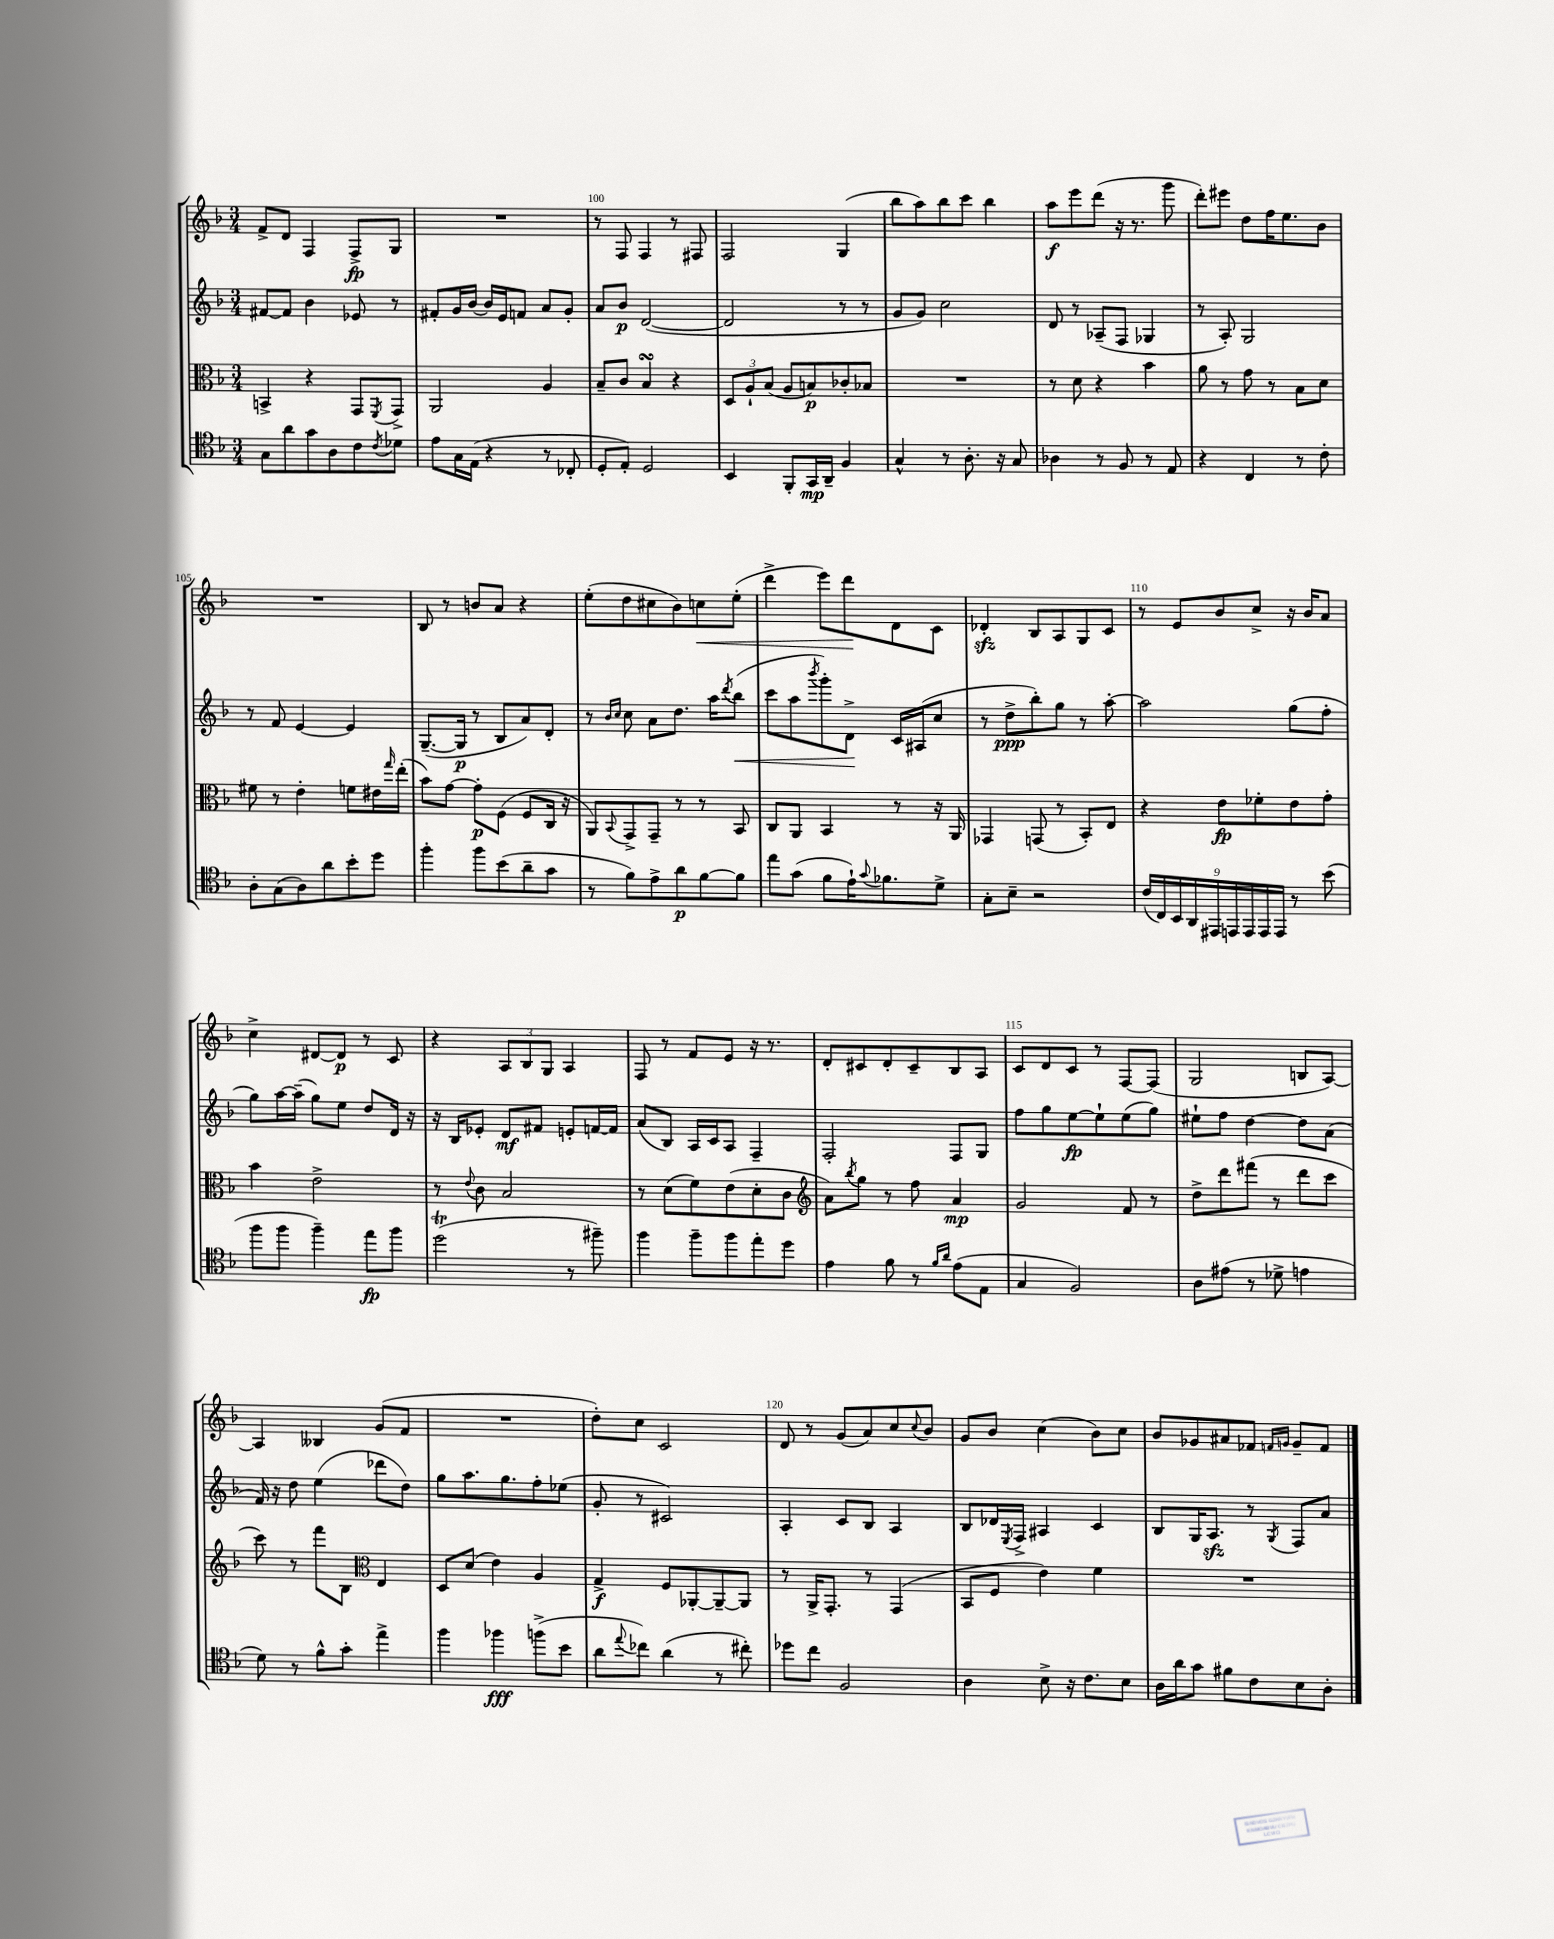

**kern	**dynam	**kern	**dynam	**kern	**dynam	**kern	**dynam
*part4	*part4	*part3	*part3	*part2	*part2	*part1	*part1
*staff4	*staff4	*staff3	*staff3	*staff2	*staff2	*staff1	*staff1
*clefC4	*	*clefC3	*	*clefG2	*	*clefG2	*
*k[b-]	*	*k[b-]	*	*k[b-]	*	*k[b-]	*
*M3/4	*	*M3/4	*	*M3/4	*	*M3/4	*
=98	=98	=98	=98	=98	=98	=98	=98
8G\L	.	4BBn^/	.	[8f#X/L	.	8f^/L	.
8a\	.	.	.	8f#/J]	.	8d/J	.
8g\	.	4r	.	4b-\	.	4F/	.
8A\	.	.	.	.	.	.	.
8c\	.	8GG/L	.	8e-X/	.	8F^/L	fp
8qc/	.	8qFF/	.	.	.	.	.
8d-X\J	.	8GG^/J	.	8r	.	8G/J	.
=99	=99	=99	=99	=99	=99	=99	=99
8e\L	.	2AA/	.	8f#X'/L	.	2.r	.
16G\L	.	.	.	16g/L	.	.	.
(16E\JJ	.	.	.	[16b-/JJ	.	.	.
4r	.	.	.	16b-/LL]	.	.	.
.	.	.	.	16e/J	.	.	.
.	.	.	.	8fn/J	.	.	.
8r	.	4A/	.	8a/L	.	.	.
8C-X'/	.	.	.	8g'/J	.	.	.
=100	=100	=100	=100	=100	=100	=100	=100
8D'/L	.	8B-~/L	.	8a/L	.	8r	.
8E'/J)	.	8c/J	.	8b-/J	p	8F/	.
2D/	.	4B-sSSs/	.	([2d/	.	4F/	.
.	.	4r	.	.	.	8r	.
.	.	.	.	.	.	8F#X/	.
=101	=101	=101	=101	=101	=101	=101	=101
4BB-/	.	12D/L	.	2d/]	.	2F/	.
.	.	12A`/	.	.	.	.	.
.	.	(12B-/J	.	.	.	.	.
8FF'/L	.	8A/L	.	.	.	.	.
16GG/L	mp	8Bn/)	p	.	.	.	.
16AA~/JJ	.	.	.	.	.	.	.
4F/	.	8c-X'/	.	8r	.	(4G/	.
.	.	8B-X/J	.	8r	.	.	.
=102	=102	=102	=102	=102	=102	=102	=102
4G^^/	.	2.r	.	8g/L	.	8bb-\L	.
.	.	.	.	8g/J)	.	8aa\)	.
8r	.	.	.	2cc\	.	8bb-\	.
8.A'\	.	.	.	.	.	8ccc\J	.
.	.	.	.	.	.	4bb-\	.
16r	.	.	.	.	.	.	.
8G/	.	.	.	.	.	.	.
=103	=103	=103	=103	=103	=103	=103	=103
4A-X\	.	8r	.	8d/	.	8aa\L	f
.	.	8d\	.	8r	.	8eee\	.
8r	.	4r	.	(8A-X~/L	.	(8ddd\J	.
8F/	.	.	.	8F/J	.	16r	.
.	.	.	.	.	.	8.r	.
8r	.	4b-\	.	4G-X/	.	.	.
8E/	.	.	.	.	.	8ggg\	.
=104	=104	=104	=104	=104	=104	=104	=104
4r	.	8a\	.	8r	.	8ddd'\L)	.
.	.	8r	.	8A'/)	.	8eee#X\J	.
4C/	.	8g\	.	2G/	.	8dd\L	.
.	.	8r	.	.	.	16ff\K	.
.	.	.	.	.	.	8.ee\	.
8r	.	8B-\L	.	.	.	.	.
8c'\	.	8d\J	.	.	.	8b-\J	.
!!LO:LB:g=z
=105	=105	=105	=105	=105	=105	=105	=105
8A'\L	.	8f#X\	.	8r	.	2.r	.
(8G\	.	8r	.	8f/	.	.	.
8A\)	.	4e'\	.	[4e/	.	.	.
8a\	.	.	.	.	.	.	.
8b-'\	.	8fn\L	.	4e/]	.	.	.
8dd\J	.	16e#X\L	.	.	.	.	.
.	.	16qqgg/	.	.	.	.	.
.	.	(16ee'\JJ	.	.	.	.	.
=106	=106	=106	=106	=106	=106	=106	=106
4ff'\	.	8b-\L)	.	([8.G~/L	.	8B-/	.
.	.	[8g\J	.	.	.	8r	.
.	.	.	.	16G/Jk]	p	.	.
8ff\L	.	8g'\L]	p	8r	.	8bn/L	.
(8b-\	.	(8F\J	.	8B-/L	.	8a/J	.
8a~\	.	8F/L	.	8a/)	.	4r	.
8g\J	.	16C/Jk	.	8d'/J	.	.	.
.	.	16r	.	.	.	.	.
=107	=107	=107	=107	=107	=107	=107	=107
8r	.	8AA/L)	.	8r	.	(8ee'\L	.
.	.	.	.	16qqb-/LL	.	.	.
.	.	8qqBB-/	.	16qqcc/JJ	.	.	.
8f\L)	.	8GG^/	.	8cc\	.	8dd\	.
8e^\	.	8GG~/J	.	8a\L	.	8cc#X\	.
8a\	p	8r	.	8.dd\J	.	8b-\)	.
!	!	!	!	!	!	!	!LO:HP:b
[8f\	.	8r	.	.	.	8ccn\	<
.	.	.	.	16aa\KL	.	.	.
.	.	.	.	8qddd/	.	.	.
!	!	!	!	!	!LO:HP:b	!	!
8f\J]	.	8BB-/	.	(8bb-\J	<	(8ee'\J	.
=108	=108	=108	=108	=108	=108	=108	=108
8ee\L	.	8C/L	.	8ccc\L	.	4ddd^\	.
(8g\J	.	8AA/J	.	8aa\	.	.	.
.	.	.	.	8qbbb-/	.	.	.
8f\L	.	4BB-/	.	8ggg'\)	.	8eee\L)	.
16e`\K)	.	.	.	8d^\J	.	8ddd\	.
8qqg/	.	.	.	.	.	.	.
8.f-X\	.	.	.	.	.	.	.
.	.	8r	.	16c/LL	[	8d\	[
.	.	.	.	(16A#X/J	.	.	.
8d^\J	.	16r	.	8cc/J	.	8c\J	.
.	.	16AA/	.	.	.	.	.
=109	=109	=109	=109	=109	=109	=109	=109
8G'\L	.	4GG-X/	.	8r	.	4d-Xzz'/	.
8B-~\J	.	.	.	8dd^\L	ppp	.	.
2r	.	(8GGn/	.	8bb-'\)	.	8B-/L	.
.	.	8r	.	8gg\J	.	8A/	.
.	.	8BB-'/L)	.	8r	.	8G/	.
.	.	8E/J	.	[8aa'\	.	8c/J	.
=110	=110	=110	=110	=110	=110	=110	=110
(18c/LL	.	4r	.	2aa\]	.	8r	.
18C/)	.	.	.	.	.	.	.
18BB-/	.	.	.	.	.	.	.
.	.	.	.	.	.	8e/L	.
18AA/	.	.	.	.	.	.	.
18EE#X/	.	.	.	.	.	.	.
.	.	8e\L	fp	.	.	8b-/	.
18EEn/	.	.	.	.	.	.	.
18EE/	.	.	.	.	.	.	.
.	.	8f-X'\	.	.	.	8cc^/J	.
18EE/	.	.	.	.	.	.	.
18EE/JJ	.	.	.	.	.	.	.
8r	.	8e\	.	(8gg\L	.	16r	.
.	.	.	.	.	.	16b-/KL	.
(8b-\	.	8g'\J	.	8ff'\J	.	8a/J	.
!!LO:LB:g=z
=111	=111	=111	=111	=111	=111	=111	=111
8ff\L	.	4b-\	.	8gg\L)	.	4cc^\	.
8ff\J	.	.	.	[16aa\L	.	.	.
.	.	.	.	(16aa~\JJ]	.	.	.
4ff~\)	.	2e^\	.	8gg\L)	.	[8d#X/L	.
.	.	.	.	8ee\J	.	8d#/J]	p
8ee\L	fp	.	.	8dd/L	.	8r	.
8ff\J	.	.	.	16d/Jk	.	8c/	.
.	.	.	.	16r	.	.	.
=112	=112	=112	=112	=112	=112	=112	=112
(2ddT\	.	8r	.	16r	.	4r	.
.	.	.	.	16B-/KL	.	.	.
.	.	8qqe/	.	.	.	.	.
.	.	8c\	.	8e-X'/J	.	.	.
.	.	2B-/	.	8d/L	mf	12A/L	.
.	.	.	.	.	.	12B-/	.
.	.	.	.	8f#X/J	.	.	.
.	.	.	.	.	.	12G/J	.
8r	.	.	.	8en'/L	.	4A/	.
8ff#X~\)	.	.	.	[16fn/L	.	.	.
.	.	.	.	16f/JJ]	.	.	.
=113	=113	=113	=113	=113	=113	=113	=113
4ff\	.	8r	.	(8a/L	.	8F/	.
.	.	(8d\L	.	8B-/J)	.	8r	.
8ff~\L	.	8f\)	.	16A/LL	.	8f/L	.
.	.	.	.	16c/J	.	.	.
8ff\	.	(8e\	.	8A/J	.	8e/J	.
8ee'\	.	8d'\	.	4F~/	.	16r	.
.	.	.	.	.	.	8.r	.
8dd\J	.	8c\J	.	.	.	.	.
=114	=114	=114	=114	=114	=114	=114	=114
*	*	*clefG2	*	*	*	*	*
4e\	.	8a\L)	.	2F'/	.	8d'/L	.
.	.	8qbb-/	.	.	.	.	.
.	.	8gg\J	.	.	.	8c#X/	.
8f\	.	8r	.	.	.	8d'/	.
8r	.	8ff\	.	.	.	8c#~/	.
16qqf/LL	.	.	.	.	.	.	.
16qqa/JJ	.	.	.	.	.	.	.
(8e\L	.	4a/	mp	8F/L	.	8B-/	.
8E\J	.	.	.	8G/J	.	8A/J	.
=115	=115	=115	=115	=115	=115	=115	=115
4G/	.	2g/	.	8ff\L	.	8c/L	.
.	.	.	.	8gg\	.	8d/	.
2F/)	.	.	.	[8ee\	fp	8c/J	.
.	.	.	.	8ee`\]	.	8r	.
.	.	8f/	.	(8ee\	.	[8F/L	.
.	.	8r	.	8gg\J)	.	(8F/J]	.
=116	=116	=116	=116	=116	=116	=116	=116
8A\L	.	8dd^\L	.	8ee#X`\L	.	2G/	.
(8e#X\J	.	8ddd\	.	8ff\J	.	.	.
8r	.	(8fff#X\J	.	[4dd\	.	.	.
8d-X^\	.	8r	.	.	.	.	.
4en\	.	8ddd\L	.	8dd\L]	.	8Bn/L	.
.	.	8ccc\J	.	(8a\J	.	[8A/J)	.
!!LO:LB:g=z
=117	=117	=117	=117	=117	=117	=117	=117
8d\)	.	8ccc\)	.	16f/)	.	4A/]	.
.	.	.	.	16r	.	.	.
8r	.	8r	.	8dd\	.	.	.
8f^^\L	.	8fff\L	.	(4ee\	.	4B--X/	.
8g'\J	.	8B-\J	.	.	.	.	.
*	*	*clefC3	*	*	*	*	*
4ee^\	.	4E/	.	8ddd-X\L	.	(8g/L	.
.	.	.	.	8dd\J)	.	8f/J	.
=118	=118	=118	=118	=118	=118	=118	=118
4ff\	.	8D/L	.	8gg\L	.	2.r	.
.	.	(8d/J	.	8.aa\	.	.	.
4ff-X\	fff	4e\)	.	.	.	.	.
.	.	.	.	8.gg\	.	.	.
(8ffn^\L	.	4A/	.	8ff'\	.	.	.
8b-\J	.	.	.	(8ee-X\J	.	.	.
=119	=119	=119	=119	=119	=119	=119	=119
8a\L	.	4G^/	f	8g'/	.	8dd'\L)	.
8qqee/	.	.	.	.	.	.	.
8cc-X\J)	.	.	.	8r	.	8cc\J	.
(4a\	.	8F/L	.	2c#X/)	.	2c/	.
.	.	[8AA-X'/	.	.	.	.	.
8r	.	8AA-~/_	.	.	.	.	.
8cc#X'\)	.	8AA-/J]	.	.	.	.	.
=120	=120	=120	=120	=120	=120	=120	=120
8dd-X\L	.	8r	.	4A'/	.	8d/	.
8cc\J	.	16AA^/KL	.	.	.	8r	.
.	.	8.GG'/J	.	.	.	.	.
2F/	.	.	.	8c/L	.	(8g/L	.
.	.	8r	.	8B-/J	.	8a/)	.
.	.	(4GG/	.	4A/	.	8cc/	.
.	.	.	.	.	.	8qqcc/	.
.	.	.	.	.	.	8b-/J	.
=121	=121	=121	=121	=121	=121	=121	=121
4A\	.	8BB-/L	.	8B-/L	.	8g/L	.
.	.	8F/J	.	16d-X/L	.	8b-/J	.
.	.	.	.	8qE/	.	.	.
.	.	.	.	16F^/JJ	.	.	.
8B-^\	.	4e\)	.	4A#X/	.	(4cc\	.
16r	.	.	.	.	.	.	.
8.c\L	.	.	.	.	.	.	.
.	.	4f\	.	4c/	.	8b-\L)	.
8B-\J	.	.	.	.	.	8cc\J	.
=122	=122	=122	=122	=122	=122	=122	=122
16A\LL	.	2.r	.	8B-/L	.	8b-/L	.
16a\J	.	.	.	.	.	.	.
8g\J	.	.	.	16G/K	.	8g-X/	.
.	.	.	.	8.Azz/J	.	.	.
8f#X\L	.	.	.	.	.	8a#X/	.
8c\	.	.	.	8r	.	8f-X/J	.
.	.	.	.	.	.	16qqfn/LL	.
.	.	.	.	8qG/	.	16qqgn/JJ	.
8B-\	.	.	.	8F/L	.	8g~/L	.
8A'\J	.	.	.	8a/J	.	8f/J	.
==	==	==	==	==	==	==	==
*-	*-	*-	*-	*-	*-	*-	*-
